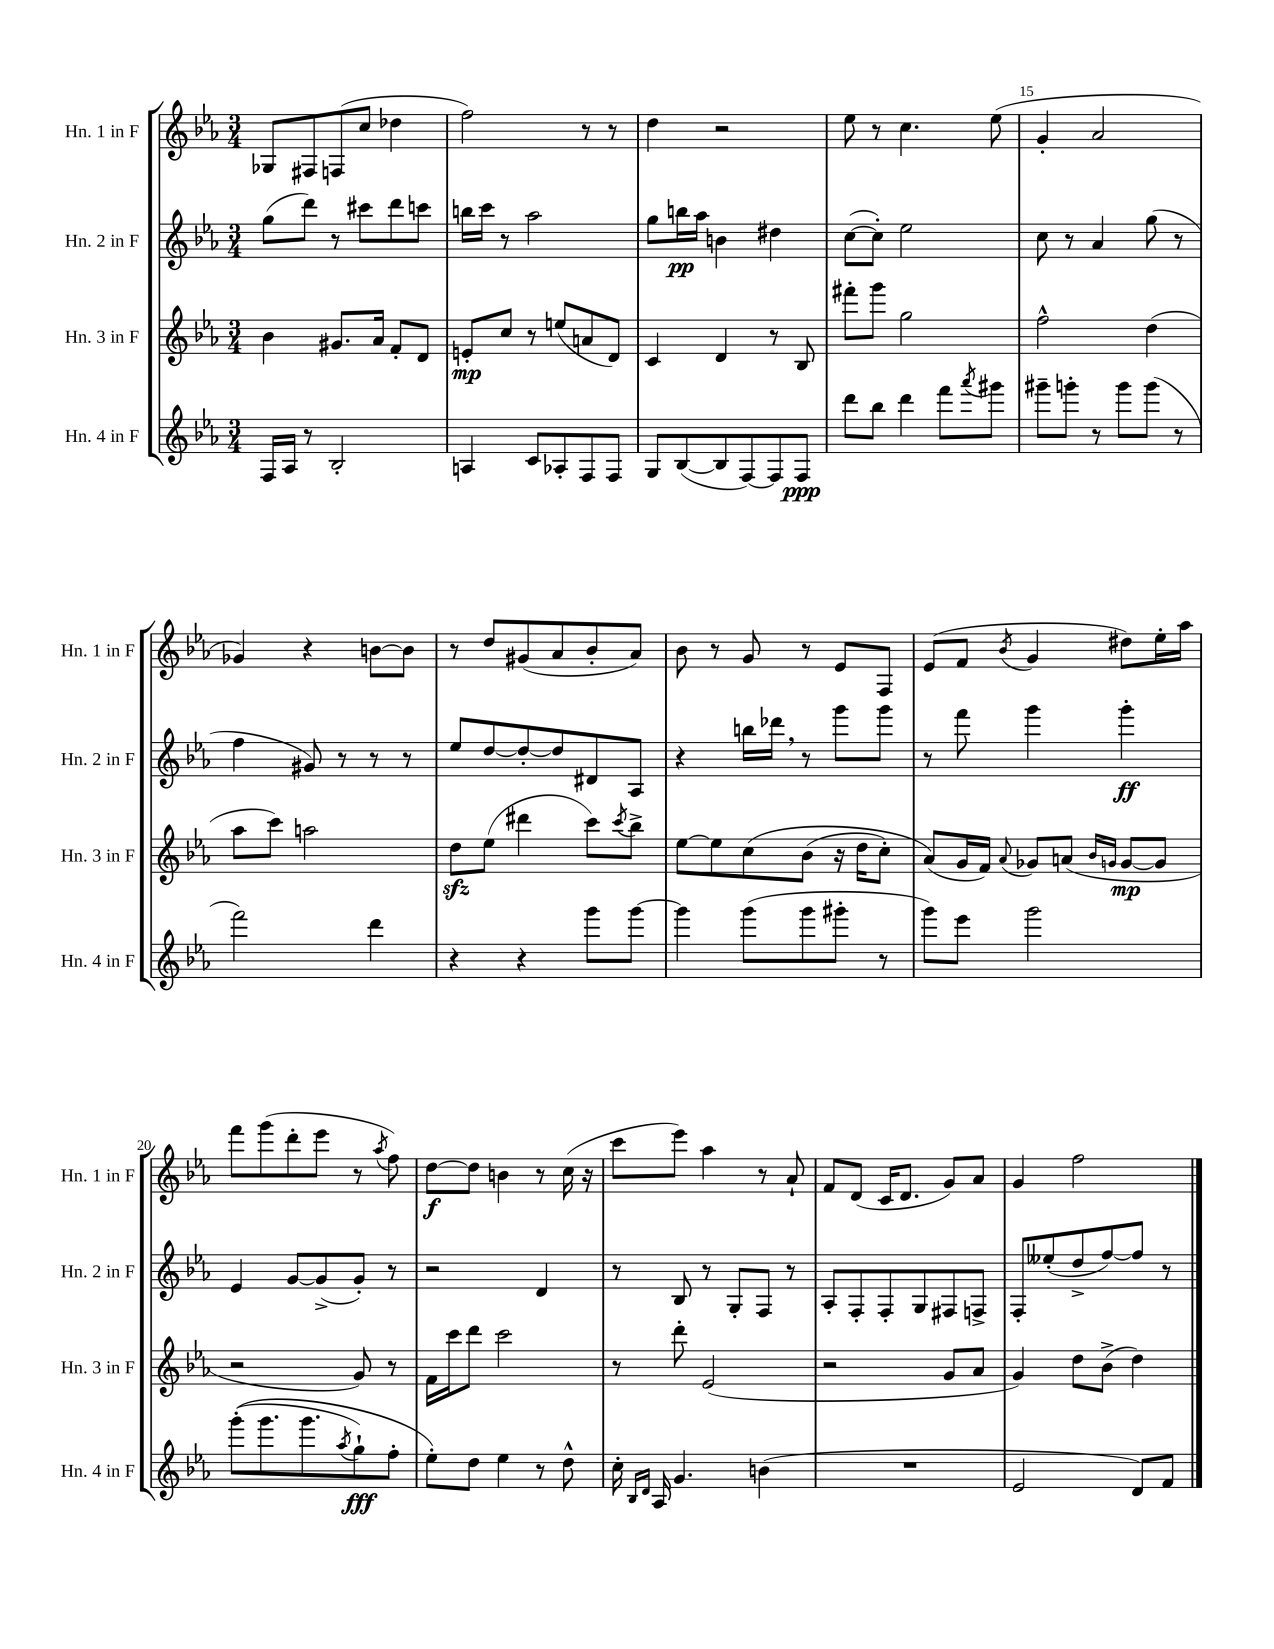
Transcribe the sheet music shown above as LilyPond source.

<<
\new StaffGroup <<
\new Staff = "s0" \with { instrumentName = "Hn. 1 in F" shortInstrumentName = "Hn. 1 in F" } {
    \clef treble \key ees \major \numericTimeSignature \time 3/4
    ges8 fis8 f8( c''8 des''4 |
    f''2) r8 r8 |
    d''4 r2 |
    ees''8 r8 c''4. ees''8( |
    g'4-. aes'2 |
    ges'4) r4 b'8~ b'8 |
    r8 d''8 gis'8( aes'8 bes'8-. aes'8) |
    bes'8 r8 g'8 r8 ees'8 f8 |
    ees'8( f'8 \acciaccatura { bes'8 } g'4 dis''8) ees''16-. aes''16 |
    f'''8 g'''8( d'''8-. ees'''8 r8 \acciaccatura { aes''8 } f''8) |
    d''8~\f d''8 b'4 r8 c''16( r16 |
    c'''8 ees'''8) aes''4 r8 aes'8-! |
    f'8 d'8( c'16 d'8. g'8) aes'8 |
    g'4 f''2 \bar "|." |
}
\new Staff = "s1" \with { instrumentName = "Hn. 2 in F" shortInstrumentName = "Hn. 2 in F" } {
    \clef treble \key ees \major \numericTimeSignature \time 3/4
    g''8( d'''8) r8 cis'''8 d'''8 c'''8 |
    b''16 c'''16 r8 aes''2 |
    g''8 b''16\pp aes''16 b'4 dis''4 |
    c''8~( c''8-.) ees''2 |
    c''8 r8 aes'4 g''8( r8 |
    f''4 gis'8) r8 r8 r8 |
    ees''8 d''8~ d''8~-. d''8 dis'8 aes8 |
    r4 b''16 des'''16 \breathe r8 g'''8 g'''8 |
    r8 f'''8 g'''4 g'''4-.\ff |
    ees'4 g'8~ g'8->( g'8-.) r8 |
    r2 d'4 |
    r8 bes8 r8 g8-. f8 r8 |
    aes8-. f8-. f8-. g8 fis8 f8-> |
    f8-. eeses''8-.( d''8-> f''8~) f''8 r8 \bar "|." |
}
\new Staff = "s2" \with { instrumentName = "Hn. 3 in F" shortInstrumentName = "Hn. 3 in F" } {
    \clef treble \key ees \major \numericTimeSignature \time 3/4
    bes'4 gis'8. aes'16 f'8-. d'8 |
    e'8-.\mp c''8 r8 e''8( a'8 d'8) |
    c'4 d'4 r8 bes8 |
    fis'''8-. g'''8 g''2 |
    f''2-^ d''4( |
    aes''8 c'''8) a''2 |
    d''8\sfz ees''8( dis'''4 c'''8) \acciaccatura { c'''8 } bes''8-> |
    ees''8~ ees''8 c''8\( bes'8( r16 d''16 c''8-.) |
    aes'8(\) g'16 f'16) \appoggiatura { aes'8 } ges'8 a'8( \grace { bes'16 g'16 } g'8~\mp g'8 |
    r2 g'8) r8 |
    f'16 c'''16 d'''8 c'''2 |
    r8 d'''8-. ees'2( |
    r2 g'8 aes'8 |
    g'4) d''8 bes'8->( d''4) \bar "|." |
}
\new Staff = "s3" \with { instrumentName = "Hn. 4 in F" shortInstrumentName = "Hn. 4 in F" } {
    \clef treble \key ees \major \numericTimeSignature \time 3/4
    f16 aes16 r8 bes2-. |
    a4 c'8 aes8-. f8 f8 |
    g8 bes8~( bes8 f8~) f8 f8\ppp |
    d'''8 bes''8 d'''4 f'''8 \acciaccatura { aes'''8 } gis'''8 |
    gis'''8-- g'''8-. r8 g'''8 g'''8( r8 |
    f'''2) d'''4 |
    r4 r4 g'''8 g'''8~ |
    g'''4 g'''8( g'''8 gis'''8-. r8 |
    g'''8) ees'''8 g'''2 |
    g'''8-.(\( g'''8. g'''8. \acciaccatura { aes''8 } g''8-!\fff) f''8-. |
    ees''8-.\) d''8 ees''4 r8 d''8-^ |
    c''16-. \grace { bes16 d'16 } aes16 g'4. b'4( |
    R2. |
    ees'2 d'8) f'8 \bar "|." |
}
>>
>>
\layout { \context { \Score currentBarNumber = #11 \override BarNumber.break-visibility = ##(#f #t #t) barNumberVisibility = #(every-nth-bar-number-visible 5) } }
